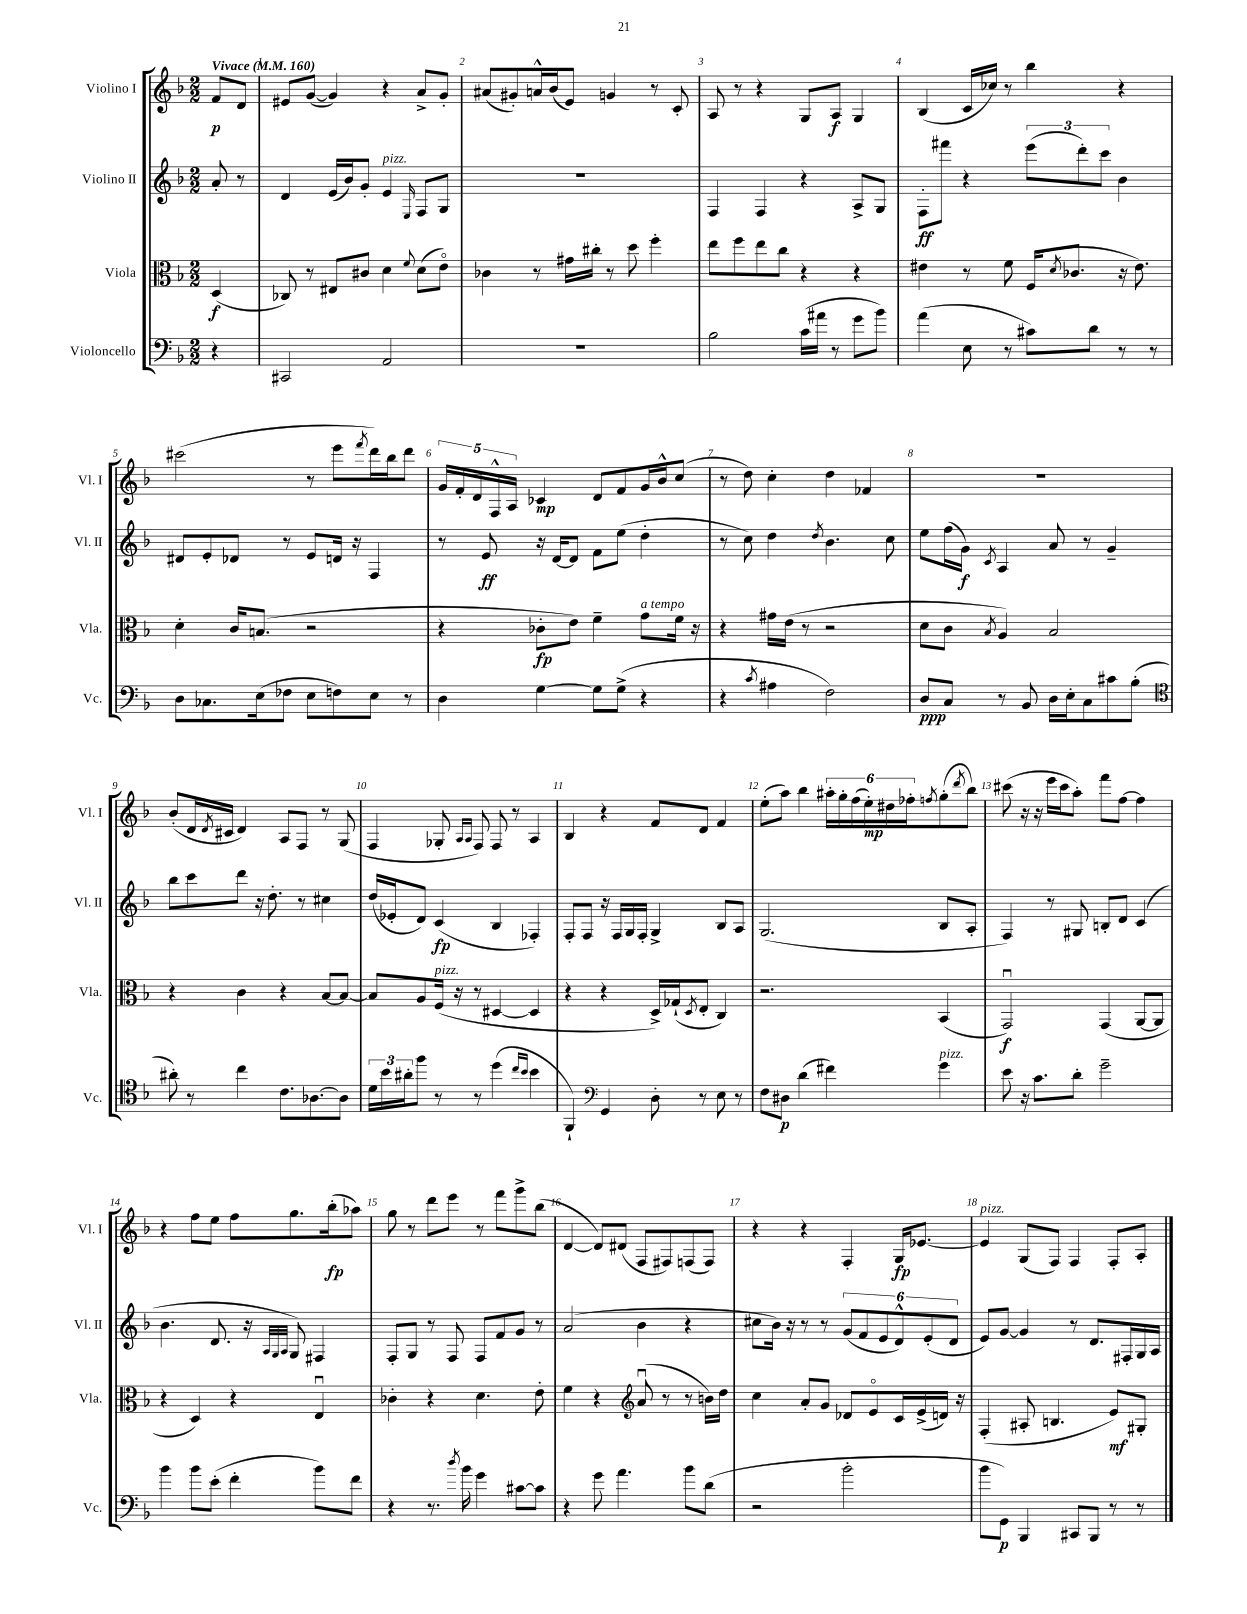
<<
\new StaffGroup <<
\new Staff = "s0" \with { instrumentName = "Violino I" shortInstrumentName = "Vl. I" } {
    \clef treble \key f \major \numericTimeSignature \time 2/2 \partial 4 \tempo "Vivace" 4 = 160
    f'8\p d'8 |
    eis'8 g'8~( g'4) r4 a'8-> g'8-. |
    ais'8( gis'8-.) a'16-^ bes'16( e'8) g'4 r8 c'8-. |
    a8 r8 r4 g8 a8\f g4 |
    bes4( c'16 ces''16) r8 bes''4 r4 |
    cis'''2( r8 e'''8 \acciaccatura { f'''8 } d'''16) bes''16 d'''8 |
    \tuplet 5/4 { g'16 f'16-. d'16 f16-^ a16 } ces'4\mp d'8 f'8 g'16 bes'16-^ c''8( |
    r8 d''8) c''4-. d''4 fes'4 |
    R1 |
    bes'8-.( d'16 \acciaccatura { d'8 } cis'16 d'4) a8 f8 r8 g8( |
    f4 ges8-. \grace { a16 a16 } f8) f8 r8 a4 |
    bes4 r4 f'8 d'8 f'4 |
    e''8-.( a''8) bes''4 \tuplet 6/4 { ais''16-. g''16-. f''16( e''16-.\mp) dis''16 fes''16-. } \acciaccatura { f''8 } g''8-.( \acciaccatura { d'''8 } bes''8) |
    cis'''8( r16 r16 e'''16 cis'''16 a''8-.) f'''8 f''8~ f''4 |
    r4 f''8 e''8 f''8 g''8. bes''16-.\fp( aes''8) |
    g''8 r8 d'''8 e'''8 r8 f'''8 g'''8-> bes''8( |
    d'4~ d'8) dis'8( f8 fis8) f8( f8) |
    r4 r4 f4-. g16\fp ees'8.~ |
    ees'4^\markup { \italic "pizz." } g8( f8) f4 f8-. a8-. \bar "|." |
}
\new Staff = "s1" \with { instrumentName = "Violino II" shortInstrumentName = "Vl. II" } {
    \clef treble \key f \major \numericTimeSignature \time 2/2 \partial 4
    a'8-. r8 |
    d'4 e'16( bes'16) g'8-. e'4^\markup { \italic "pizz." } \grace { e16 } f8 g8 |
    R1 |
    f4 f4 r4 a8-> g8 |
    f8-.\ff fis'''8 r4 \tuplet 3/2 { e'''8( d'''8-.) c'''8 } bes'4 |
    dis'8 e'8-. des'8 r8 e'8 d'16 r16 f4 |
    r8 e'8\ff r16 d'16~ d'8 f'8 e''8( d''4-. |
    r8 c''8) d''4 \acciaccatura { d''8 } bes'4. c''8 |
    e''8 f''16( g'16\f) \acciaccatura { c'8 } a4 a'8 r8 g'4-- |
    bes''8 c'''8 d'''8 r16 d''8.-. r8 cis''4 |
    d''16( ees'16-. d'8) c'4\fp( bes4 fes4-.) |
    f8-. f8 r16 f16 g16 f16-. g4-> bes8 a8 |
    g2.( bes8 a8-. |
    f4) r8 gis8 b8-. d'8 c'4( |
    bes'4. d'8. r16 \grace { a32 g32 a32 } g8) fis4 |
    f8-. g8 r8 f8 f8 f'8 g'8 r8 |
    a'2( bes'4 r4 |
    cis''8 bes'16) r16 r8 r8 \tuplet 6/4 { g'8( f'8 e'8 d'8-^) e'8-.( d'8 } |
    e'8) g'8~ g'4 r8 d'8. fis16-. g16 a16 \bar "|." |
}
\new Staff = "s2" \with { instrumentName = "Viola" shortInstrumentName = "Vla." } {
    \clef alto \key f \major \numericTimeSignature \time 2/2 \partial 4
    d4\f( |
    ces8) r8 eis8 cis'8 d'4 \appoggiatura { f'8 } d'8( e'8\flageolet) |
    ces'4 r8 gis'16 cis''16-. r8 d''8 f''4-. |
    e''8 f''8 e''8 c''8 r4 r4 |
    eis'4 r8 f'8 f16( \acciaccatura { d'8 } ces'8. r16 eis'8.) |
    d'4-. c'16 b8.( r2 |
    r4 ces'8-.\fp e'8) f'4-- g'8^\markup { \italic "a tempo" } f'16 r16 |
    r4 gis'16 e'16( r8 r2 |
    d'8 c'8 \acciaccatura { bes8 } a4) bes2 |
    r4 c'4 r4 bes8~ bes8~ |
    bes8 a8 f16^\markup { \italic "pizz." }( r16 r8 dis4~ dis4 |
    r4 r4 d16->) ges16-!( \acciaccatura { d8 } e8-. c4) |
    r2. bes,4( |
    g,2\downbow\f) g,4( a,8~ a,8 |
    r4 d4) r4 e4\downbow |
    ces'4-. r4 d'4. e'8-. |
    f'4 r4 \clef treble a'8\downbow( r8 r8 b'16) d''16 |
    c''4 a'8-. g'8 des'8 e'8\flageolet c'16 e'16->( d'16) r16 |
    f4-.( ais8-. b4. e'8\mf) gis8-. \bar "|." |
}
\new Staff = "s3" \with { instrumentName = "Violoncello" shortInstrumentName = "Vc." } {
    \clef bass \key f \major \numericTimeSignature \time 2/2 \partial 4
    r4 |
    cis,2 a,2 |
    R1 |
    bes2 c'16( ais'16 r8 g'8 bes'8) |
    a'4( e8 r8 cis'8) d'8 r8 r8 |
    d8 ces8. e16( fes8 e8 f8) e8 r8 |
    d4 g4~ g8 g8->( r4 |
    r4 \acciaccatura { c'8 } ais4 f2) |
    d8\ppp c8 r8 bes,8 d16 e16-. c8 cis'8 bes8-.( |
    \clef tenor ais'8-.) r8 c''4 c'8. aes8.~ aes8 |
    \tuplet 3/2 { d'16 bes'16 ais'16-. } f''8 r8 r8 d''4( \grace { c''16 bes'16 } bes'4 |
    f,4-!) \clef bass g,4 d8-. r8 e8 r8 |
    f8 dis8\p d'4( fis'4) g'4^\markup { \italic "pizz." } |
    e'8 r16 c'8. d'8-. g'2-- |
    bes'4 bes'8 e'8-.( f'4-. bes'8) f'8 |
    r4 r8. \acciaccatura { d''8 } bes'16 g'4 cis'8~ cis'8 |
    r4 g'8 a'4. bes'8 d'8( |
    r2 bes'2-. |
    bes'8 g,8\p) bes,,4 cis,8 bes,,8 r8 r8 \bar "|." |
}
>>
>>
\layout { \context { \Score \override BarNumber.break-visibility = ##(#f #t #t) barNumberVisibility = #all-bar-numbers-visible } }
